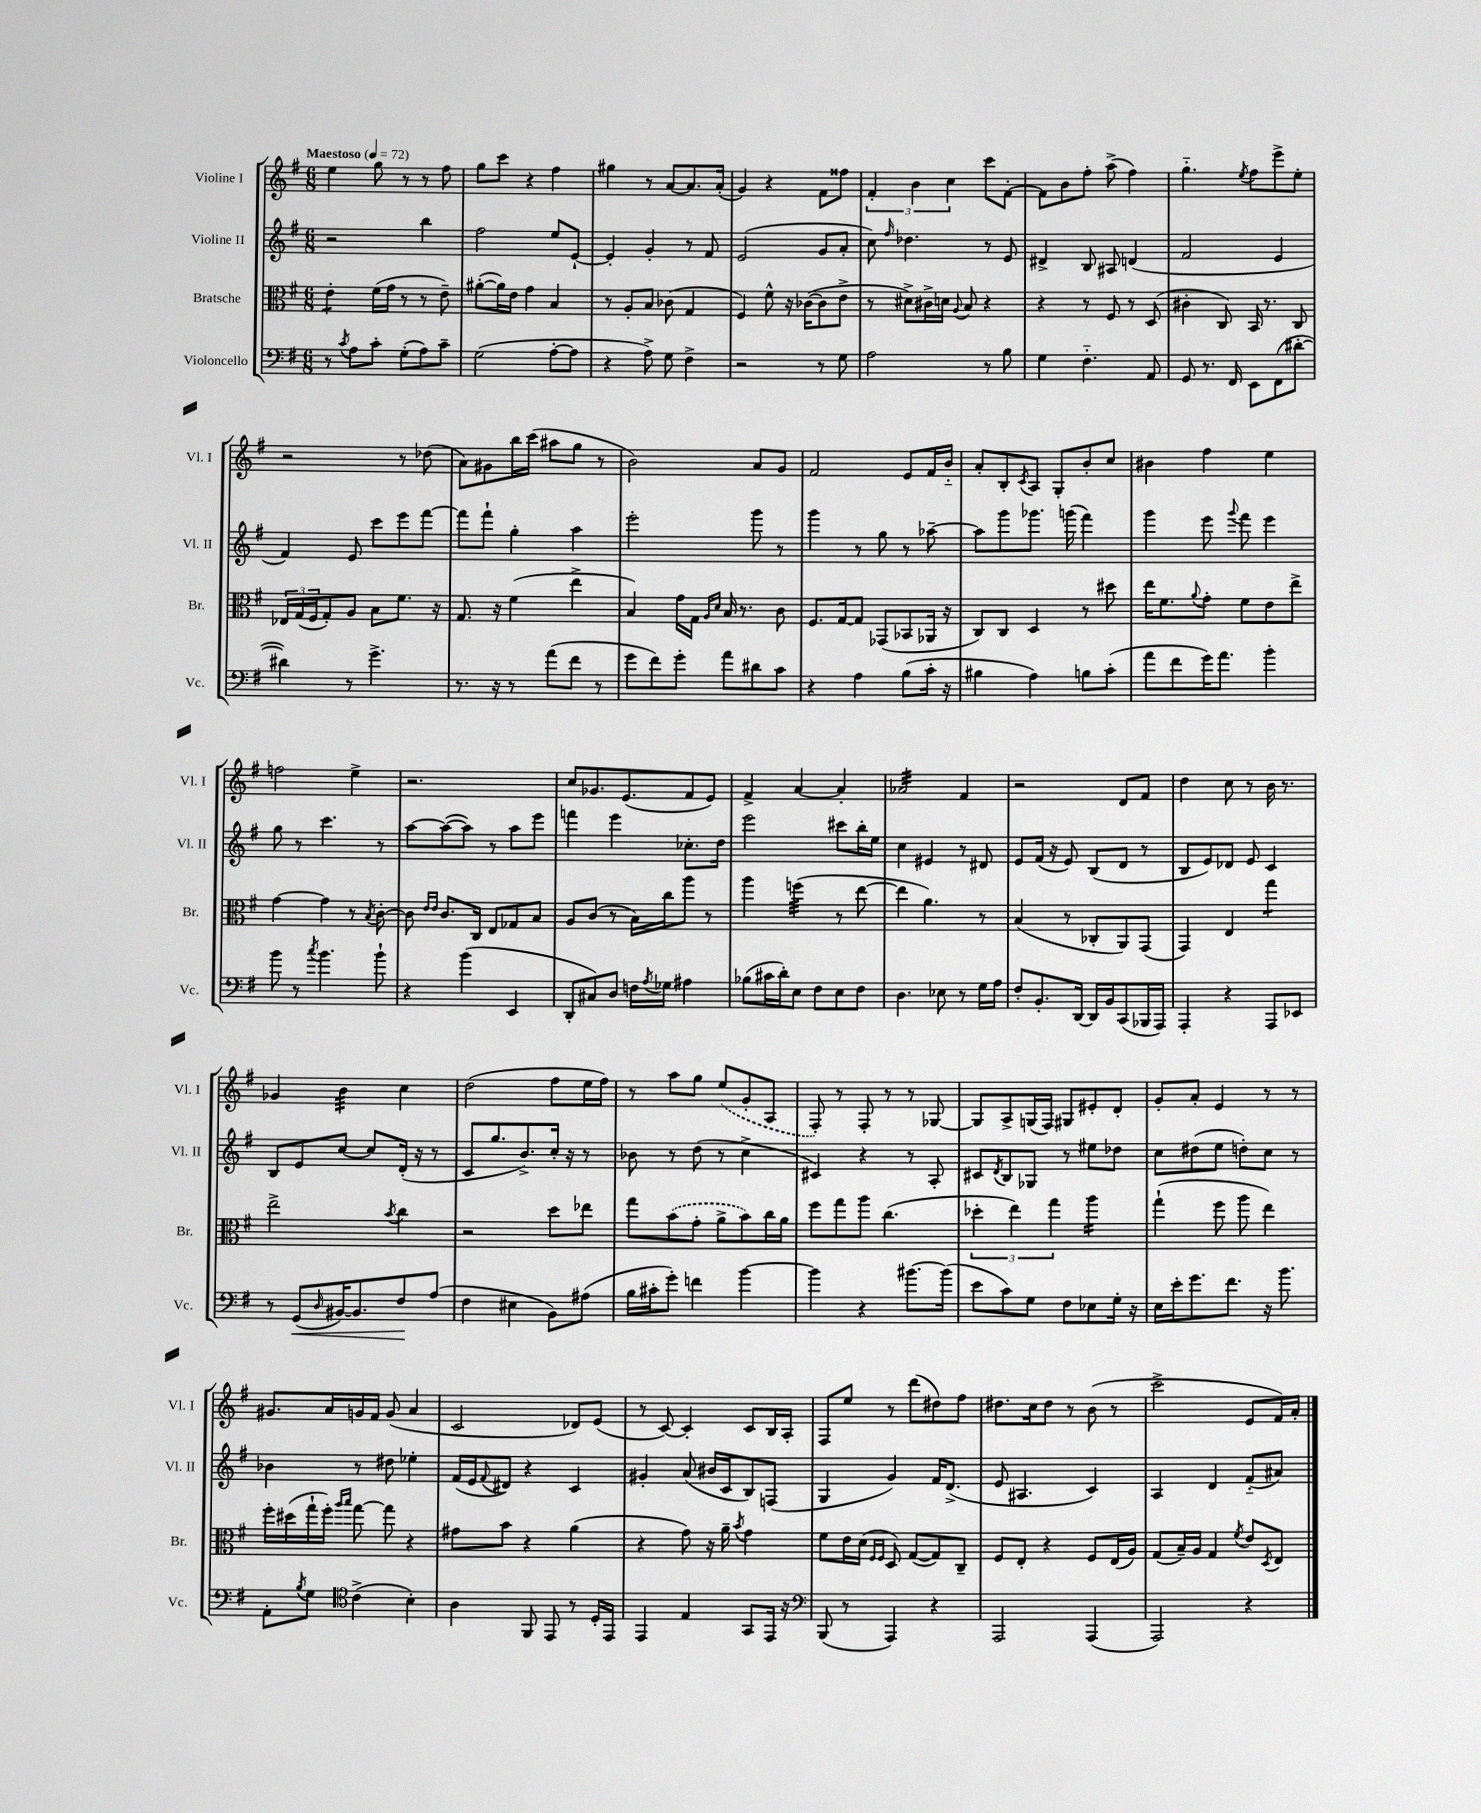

**kern	**kern	**kern	**kern
*staff4	*staff3	*staff2	*staff1
*clefF4	*clefC3	*clefG2	*clefG2
*k[f#]	*k[f#]	*k[f#]	*k[f#]
*M6/8	*M6/8	*M6/8	*M6/8
*MM72	*MM72	*MM72	*MM72
8r	4e'	2r	4ee
8qc	.	.	.
8A	.	.	.
8c'	(16f#	.	8gg
.	16g	.	.
(8G'	8r	.	8r
8A)	8r	4bb	8r
8c~	8e~)	.	8ff#
=	=	=	=
(2G	([8a#'	2ff#	8gg
.	16a#])	.	8ccc
.	16e	.	.
.	4g	.	4r
[8A'	4B	8ee	4ff#
8A]	.	[8e`	.
=	=	=	=
4r	8r	4e']	4gg#
.	8A'	.	.
8A^)	8B	4g'	8r
8G	(8c-	.	[8a
4F#^	4G	8r	8.a]
.	.	8f#	.
.	.	.	(16a'
=	=	=	=
2r	4F#)	(2e	4g)
.	8f#^^	.	4r
.	16r	.	.
.	([16c-	.	.
8r	8c-]	8g	8f#
8G	8e^	8a'	8ff##
=	=	=	=
2A	8r	8cc)	6f#'
.	.	16qqff#	.
.	8d#^)	4.dd-	.
.	.	.	6b
.	16c#^	.	.
.	16d	.	.
.	.	.	6cc
.	8qqA	.	.
.	8B	.	.
8r	4r	8r	8ccc
8B	.	8e	[8f#'
=	=	=	=
4G	4r	4d#^	8f#]
.	.	.	8b
4.F#'~	8r	8B	8ff#'
.	8F#	8A#	(8aa^
.	8r	(4d	4ff#)
8AA	(8D	.	.
=	=	=	=
8GG	4c#'	2f#	4.gg'~
8.r	.	.	.
.	8C)	.	.
16FF#	.	.	.
.	.	.	8qee
8EE	16BB	.	8ff#
.	8.r	.	.
(8FF#	.	4e	8eee^
[8d#'	8C	.	8ee'
=	=	=	=
4d#])	24E-	4f#)	2r
.	(24G	.	.
.	24F#	.	.
.	8G')	.	.
8r	8A	8e	.
4.g^	8B	8ccc	.
.	8.f#	8eee	8r
.	.	[8fff#	(8dd-
.	16r	.	.
=	=	=	=
8.r	8.G	8fff#]	8a)
.	.	8fff#`	8g#
16r	16r	.	.
8r	(4f#	4gg'	16bb
.	.	.	(16ccc
(8a	.	.	8aa#
8f#	4ee^	4aa	8gg
8r	.	.	8r
=	=	=	=
8g	4B)	2eee'	2b)
8f#)	.	.	.
8g'	16g	.	.
.	16G	.	.
.	16qqA	.	.
.	16qqd	.	.
8a	16B	.	.
.	8.r	.	.
8d#	.	8ggg	8a
8c	8c	8r	8g
=	=	=	=
4r	8.F#	4ggg	2f#
.	[16G	.	.
4A	8G]	8r	.
.	(8GG-	8gg	.
(8B	8BB-	8r	8e
16c'	16AA-	[8aa-~	16f#
16r	16r	.	16b'~
=	=	=	=
4B#	8C)	8aa-]	8a'
.	8C	8ggg	8B'
.	.	.	8qc
4A)	4D	8.ggg-	8A
.	.	.	8G'
.	.	(16ggg	.
8B	8r	4fff#)	8b'
(8c'	8dd#	.	8cc
=	=	=	=
8a	16ee	4ggg	4b#
.	8.f#	.	.
8f#	.	.	.
.	8qqa	.	.
16g)	8g'	8eee	4ff#
8.a	.	.	.
.	.	8qqggg	.
.	8f#	8fff#	.
4b'	8e	4eee	4ee
.	8ee^	.	.
=	=	=	=
8b	[4g	8gg	2ff
8r	.	8r	.
8qcc	.	.	.
4.b	4g]	4.ccc	.
.	8r	.	4ee^
.	8qB	.	.
8b`	[8c'	8r	.
=	=	=	=
4r	8c]	[8aa	2.r
.	16qqe	.	.
.	16qqe	.	.
.	8.c	(8aa_	.
(4b	.	8aa])	.
.	16C	.	.
.	8E	8r	.
4EE	8G-	8aa	.
.	8B	8eee	.
=	=	=	=
8DD'	8A	4fff	8cc
8C#)	(8c	.	8.g-
8D	8r	4eee	.
.	.	.	(8.e
16F	16B)	.	.
8qA	.	.	.
16G-	16cc	.	.
4A#	8aa	8.cc-'	8f#
.	8r	.	8e)
.	.	16dd	.
=	=	=	=
(8B-	4aa	2eee	4f#^
16c#	.	.	.
16d')	.	.	.
8E	(4ff	.	[4a
8F#	.	.	.
8E	8r	8ccc#	4a']
8F#	[8ee	16bb'	.
.	.	16ee	.
=	=	=	=
4.D	4ee]	4cc	2a-
.	4.a)	4e#	.
8E-	.	.	.
8r	.	8r	4f#
16G	8r	8d#	.
16A	.	.	.
=	=	=	=
8F#'	(4B	8e	2r
8.BB'	.	(16f#	.
.	.	16r	.
.	8r	8e)	.
[16DD	.	.	.
16DD]	8C-'	(8B	.
16BB	.	.	.
(8CC	8AA)	8d	8d
16BBB-	(8GG	8r	8f#
16AAA)	.	.	.
=	=	=	=
4AAA'	4GG)	8B	4dd
.	.	8e)	.
4r	4E	8d-	8cc
.	.	8e	8r
8AAA	4gg	4c	16b
.	.	.	8.r
8EE-	.	.	.
=	=	=	=
8r	2ee^	8B	4g-
(8GG	.	8e	.
16qqD	.	.	.
[16BB#)	.	[8cc	4b
8.BB#]	.	.	.
.	.	8cc]	.
.	8qb	.	.
8F#	4cc	(16d'	4cc
.	.	16r	.
(8A	.	8r	.
=	=	=	=
4F#	2r	8c	(2dd
.	.	8.gg	.
4E#	.	.	.
.	.	8.b^)	.
8BB)	8dd	16cc'	8ff#
.	.	16r	.
(8A#	8ee-	8r	16ee
.	.	.	16ff#)
=	=	=	=
16B	8gg	8b-	8r
16c#'	.	.	.
8g')	(8b	8r	8aa
4f	8g'	(8dd	8gg
.	8a^	8r	(8ee
[4b	8b)	4cc^	8g'
.	16cc	.	8A
.	16a	.	.
=	=	=	=
4b]	8ff#	4c#)	8F#')
.	8gg	.	8r
4r	8aa	4r	8F#'
.	(4.cc	.	8r
[8.b#	.	8r	8r
.	.	8A'	[8G-
(16b#]	.	.	.
=	=	=	=
8e	6dd-'	8c#	8G-]
.	.	8qd	.
8c)	.	8B	8A^
.	6ee)	.	.
8G	.	8G-	(16G
.	.	.	16F#)
.	6gg	.	.
8F#	.	8r	8G#
8E-	4aa	8ee#	8e#'
16G'	.	8dd-	8d'
16r	.	.	.
=	=	=	=
16E	(4gg`	8cc	8g'
16e'	.	.	.
8.g	.	(8dd#	8a'
.	8ff#	8ee	4e
8.f#	.	.	.
.	8aa	8dd')	.
16r	4ee)	8cc	8r
8.b	.	.	.
.	.	8r	8r
=	=	=	=
8AA'	16ff#'	4b-	8.g#
.	(16dd#	.	.
8qB	.	.	.
8G	16gg`	.	.
.	16ff#')	.	16a
*clefC4	*	*	*
.	16qqaa	.	.
.	16qqbb	.	.
(4c^	[8gg	8r	16g
.	.	.	16f#
.	8gg]	8dd#	(8g
4B')	4r	4ee-'	4a
=	=	=	=
4A	8g#	(16f#	2c
.	.	16e	.
.	.	8qqf#	.
.	8b	8d#)	.
8FF#	4r	4r	.
8EE	.	.	.
8r	(4a	4c	8d-)
16D'	.	.	(8e
16EE	.	.	.
=	=	=	=
4EE	4r	4g#'	8r
.	.	.	[8c)
4E	8g)	(8a	4c']
.	16r	16b#	.
.	16a~	16c	.
.	8qb	.	.
8GG	4g	8B)	8c
16EE	.	(8F	16B
16r	.	.	16A'
=	=	=	=
*clefF4	*	*	*
(8BBB	8f#	4G	8F#
8r	16e	.	8ee
.	(16d	.	.
.	16qqF#	.	.
.	16qqF#	.	.
4AAA)	8D)	4g)	8r
.	([8G	.	(8ddd
4r	8G])	16f#	8dd#)
.	.	(8.d^	.
.	8C~	.	8ff#
=	=	=	=
2AAA	8F#	8e	8.dd#
.	8E'	4.A#	.
.	.	.	16cc
.	4r	.	8dd#
.	.	.	8r
(4AAA	8F#	4c)	(8b
.	(16E	.	8r
.	16A)	.	.
=	=	=	=
2AAA)	(8G	4A	2ccc^
.	16B~)	.	.
.	16A	.	.
.	4G	4d	.
.	8qf#	.	.
4r	8e	(8f#'~	8e
.	8qD	.	.
.	8E	8a#)	16f#)
.	.	.	16a'
==	==	==	==
*-	*-	*-	*-
